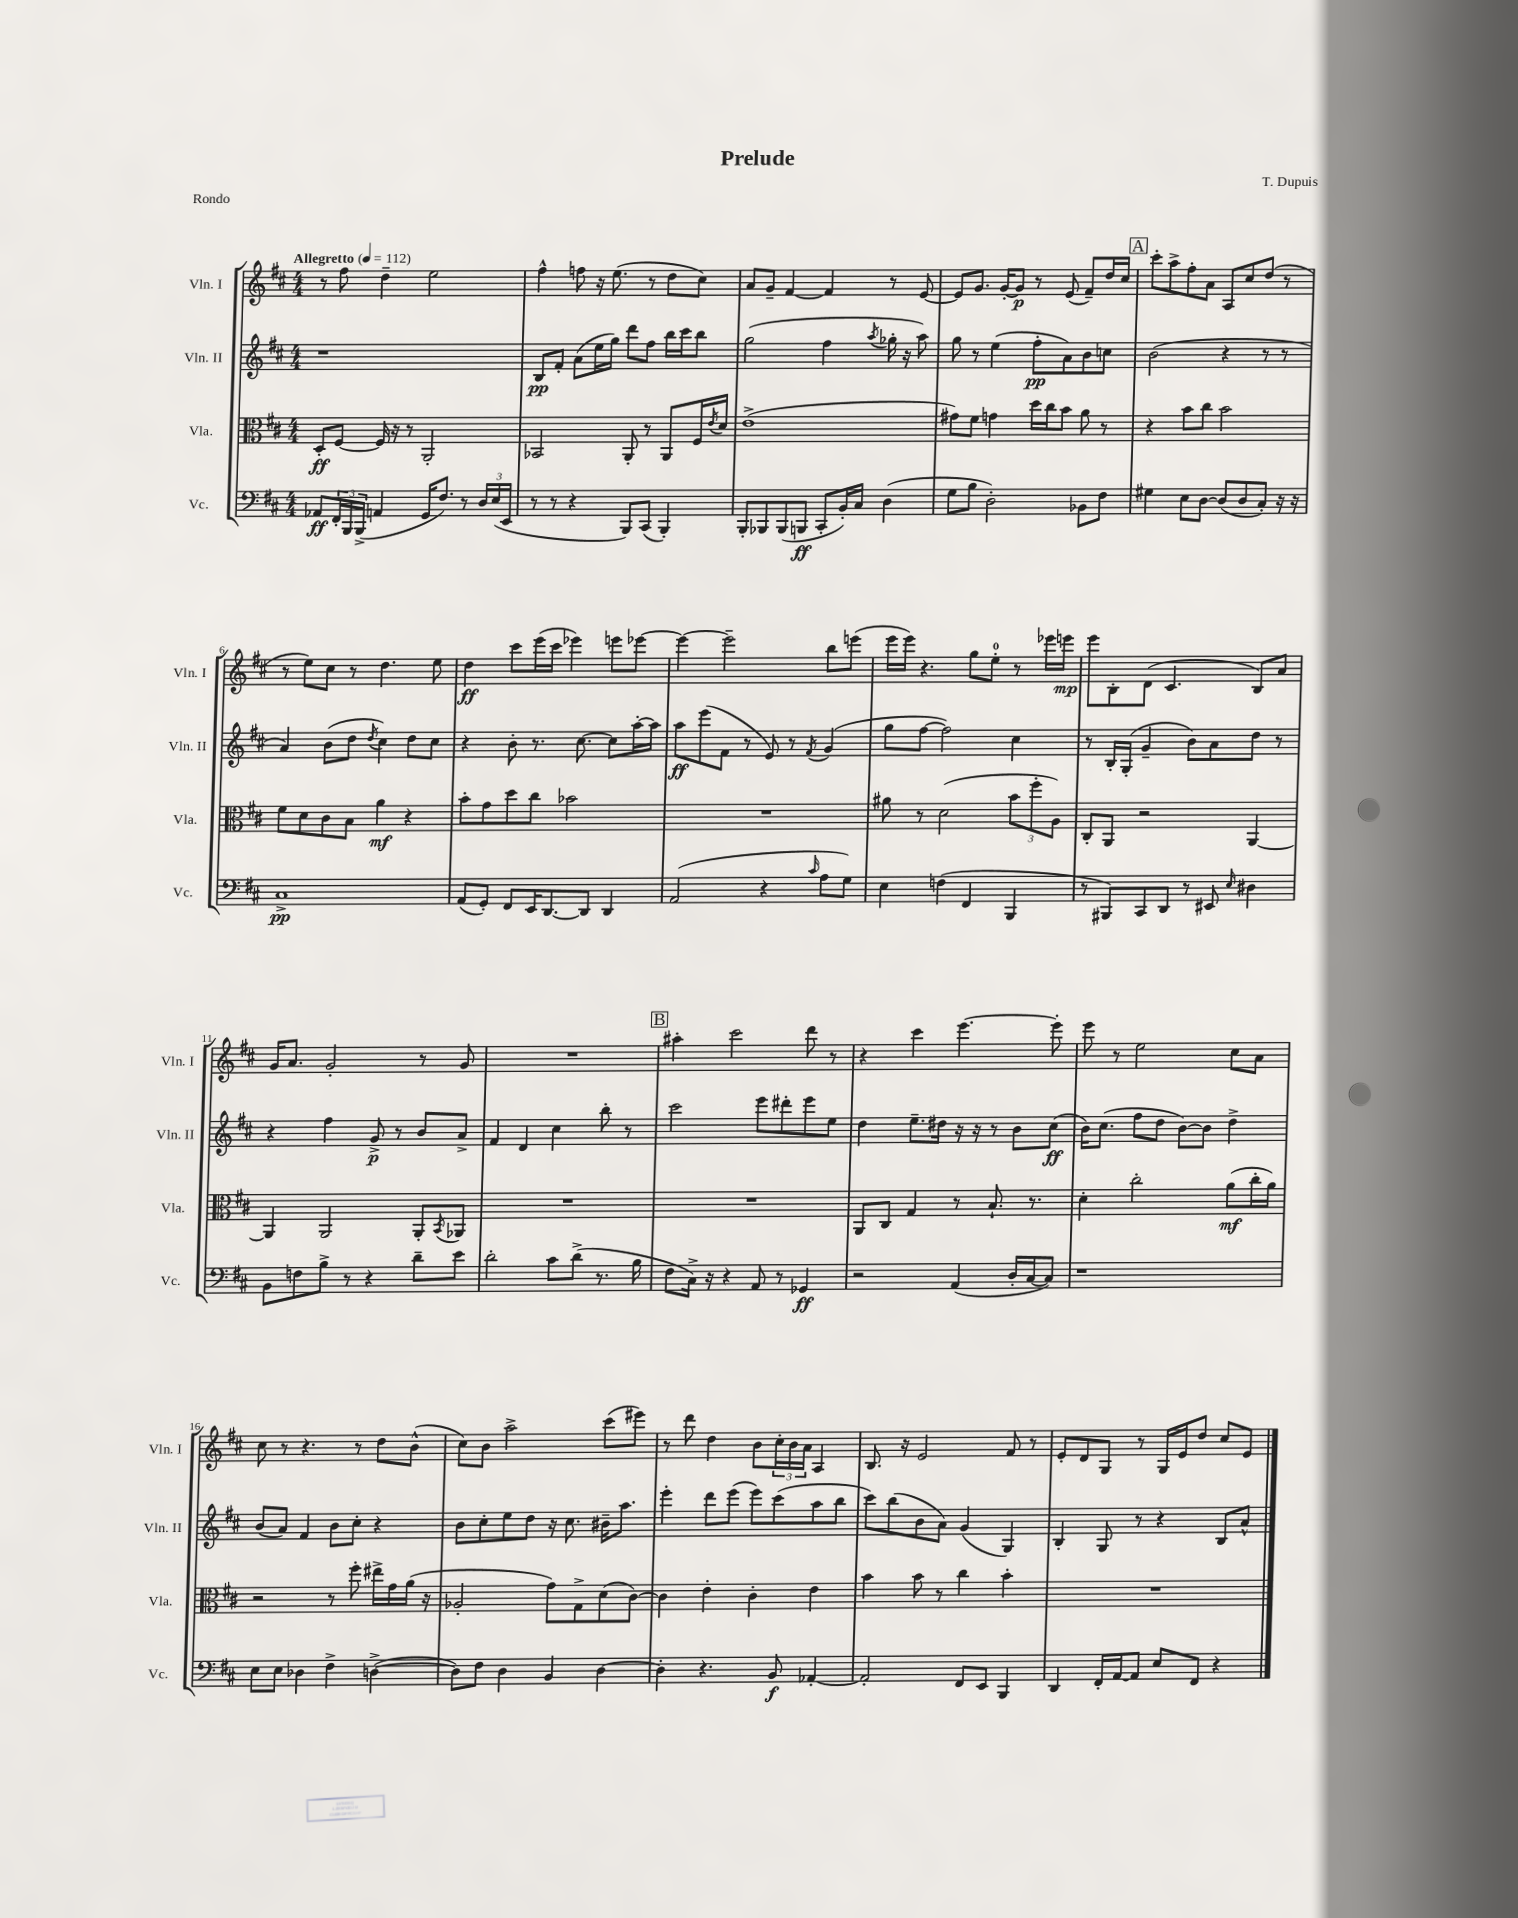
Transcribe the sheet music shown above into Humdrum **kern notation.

**kern	**dynam	**kern	**dynam	**kern	**dynam	**kern	**dynam
*part4	*part4	*part3	*part3	*part2	*part2	*part1	*part1
*staff4	*staff4	*staff3	*staff3	*staff2	*staff2	*staff1	*staff1
*I"Vc.	*	*I"Vla.	*	*I"Vln. II	*	*I"Vln. I	*
*I'Vc.	*	*I'Vla.	*	*I'Vln. II	*	*I'Vln. I	*
*clefF4	*	*clefC3	*	*clefG2	*	*clefG2	*
*k[f#c#]	*	*k[f#c#]	*	*k[f#c#]	*	*k[f#c#]	*
*M4/4	*	*M4/4	*	*M4/4	*	*M4/4	*
*MM112	*	*MM112	*	*MM112	*	*MM112	*
=1	=1	=1	=1	=1	=1	=1	=1
!	!	!	!	!	!	!LO:TX:a:B:t=Allegretto	!
8AA-X/L	ff	8D'/L	ff	1r	.	8r	.
24FF#'/L	.	[8F#/J	.	.	.	8ff#\	.
24BBB/	.	.	.	.	.	.	.
(24BBB^/JJ	.	.	.	.	.	.	.
4AAn/	.	16F#/]	.	.	.	4dd~\	.
.	.	16r	.	.	.	.	.
.	.	8r	.	.	.	.	.
16GG/KL	.	2AA'/	.	.	.	2ee\	.
8.F#/J)	.	.	.	.	.	.	.
8r	.	.	.	.	.	.	.
24D/LL	.	.	.	.	.	.	.
(24E/	.	.	.	.	.	.	.
24EE/JJ	.	.	.	.	.	.	.
=2	=2	=2	=2	=2	=2	=2	=2
8r	.	2BB-X/	.	8B/L	pp	4ff#^^\	.
8r	.	.	.	8f#'/J	.	.	.
4r	.	.	.	(8a\L	.	8ffn\	.
.	.	.	.	16ee\L	.	16r	.
.	.	.	.	16gg\JJ)	.	(8.ee\	.
8BBB/L)	.	8AA'/	.	8ddd\L	.	.	.
(8CC#/J	.	8r	.	8ff#\J	.	8r	.
4BBB'/)	.	8AA/L	.	16bb\LL	.	8dd\L	.
.	.	.	.	16ccc#\J	.	.	.
.	.	16F#/L	.	8bb\J	.	8cc#\J)	.
.	.	8qe/	.	.	.	.	.
.	.	16d/JJ	.	.	.	.	.
=3	=3	=3	=3	=3	=3	=3	=3
8BBB'/L	.	(1e^	.	(2gg\	.	8a/L	.
8BBB-X/	.	.	.	.	.	8g~/J	.
(8BBB-/	.	.	.	.	.	[4f#/	.
8BBBn/J	ff	.	.	.	.	.	.
8CC#'/L	.	.	.	4ff#\	.	4f#/]	.
16BB'/L)	.	.	.	.	.	.	.
16C#/JJ	.	.	.	.	.	.	.
.	.	.	.	8qaa/	.	.	.
(4D\	.	.	.	16gg-X'\	.	8r	.
.	.	.	.	16r	.	.	.
.	.	.	.	8aa\)	.	[8e/	.
=4	=4	=4	=4	=4	=4	=4	=4
8G\L	.	8g#X\L)	.	8gg\	.	8e/L]	.
8B\J	.	8f#\J	.	8r	.	8.g/J	.
2D'\)	.	4gn\	.	(4ee\	.	.	.
.	.	.	.	.	.	[16g'/KL	.
.	.	.	.	.	.	8g/J]	p
.	.	16dd\LL	.	8ff#'\L	pp	8r	.
.	.	16cc#\J	.	.	.	.	.
.	.	8b\J	.	8a\)	.	(8e/	.
8BB-X\L	.	8a\	.	8b\	.	8f#~/L)	.
8F#\J	.	8r	.	8ccn\J	.	16dd/L	.
.	.	.	.	.	.	16cc#/JJ	.
!!LO:REH:place=s1:t=A
=5	=5	=5	=5	=5	=5	=5	=5
4G#X\	.	4r	.	(2b\	.	8ccc#'\L	.
.	.	.	.	.	.	8aa^\	.
8E\L	.	8b\L	.	.	.	8ff#'\	.
[8D\J	.	8cc#\J	.	.	.	8a\J	.
(8D/L]	.	2b\	.	4r	.	8A/L	.
8D/	.	.	.	.	.	8cc#/	.
8C#'/J)	.	.	.	8r	.	(8dd/J	.
16r	.	.	.	8r	.	8r	.
16r	.	.	.	.	.	.	.
!!LO:LB:g=z
=6	=6	=6	=6	=6	=6	=6	=6
1C#^	pp	8f#\L	.	4a/)	.	8r	.
.	.	8d\	.	.	.	8ee\L)	.
.	.	8c#\	.	(8b\L	.	8cc#\J	.
.	.	8B\J	.	8dd\J	.	8r	.
.	.	.	.	8qdd/	.	.	.
.	.	4a\	mf	4cc#\)	.	4.dd\	.
.	.	4r	.	8dd\L	.	.	.
.	.	.	.	8cc#\J	.	8ee\	.
=7	=7	=7	=7	=7	=7	=7	=7
(8AA/L	.	8b'\L	.	4r	.	4dd\	ff
8GG'/J)	.	8g\	.	.	.	.	.
8FF#/L	.	8dd\	.	8b'\	.	8ccc#\L	.
16EE/K	.	8cc#\J	.	8.r	.	(16eee\L	.
[8.DD/	.	.	.	.	.	16ccc#\JJ	.
.	.	2b-X\	.	.	.	4eee-X\)	.
.	.	.	.	[8.cc#\	.	.	.
8DD/J]	.	.	.	.	.	.	.
4DD/	.	.	.	8cc#\L]	.	8eeen\L	.
.	.	.	.	[16aa'\L	.	[8eee-X\J	.
.	.	.	.	16aa\JJ]	.	.	.
=8	=8	=8	=8	=8	=8	=8	=8
(2AA/	.	1r	.	8aa\L	ff	4eee-\_	.
.	.	.	.	(8eee\	.	.	.
.	.	.	.	8f#\J	.	2eee-~\]	.
.	.	.	.	8r	.	.	.
4r	.	.	.	8e/)	.	.	.
.	.	.	.	8r	.	.	.
16qqc#/	.	.	.	8qf#/	.	.	.
8A\L	.	.	.	(4g/	.	8bb\L	.
8G\J)	.	.	.	.	.	(8eeen\J	.
=9	=9	=9	=9	=9	=9	=9	=9
4E\	.	8a#X\	.	8gg\L	.	16eee\LL	.
.	.	.	.	.	.	16eee\JJ)	.
.	.	8r	.	[8ff#\J	.	4.r	.
(4Fn\	.	(2d\	.	2ff#\])	.	.	.
4FF#/	.	.	.	.	.	8gg\L	.
.	.	.	.	.	.	8ee'\J	.
4BBB/	.	12b\L	.	4cc#\	.	8r	.
.	.	12ff#'\	.	.	.	.	.
.	.	.	.	.	.	16eee-X\LL	.
.	.	12A\J)	.	.	.	.	.
.	.	.	.	.	.	16eeen\JJ	mp
=10	=10	=10	=10	=10	=10	=10	=10
8r	.	8C#'/L	.	8r	.	8eee\L	.
8BBB#X/L)	.	8AA/J	.	16B'/LL	.	8B'\	.
.	.	.	.	(16G'/JJ	.	.	.
8CC#/	.	2r	.	4g~/	.	(8d\J	.
8DD/J	.	.	.	.	.	4.c#/	.
8r	.	.	.	8b\L)	.	.	.
8EE#X/	.	.	.	8a\	.	.	.
16qqE/	.	.	.	.	.	.	.
4D#X\	.	[4AA/	.	8dd\J	.	8B/L)	.
.	.	.	.	8r	.	8a/J	.
!!LO:LB:g=z
=11	=11	=11	=11	=11	=11	=11	=11
8BB\L	.	4AA/]	.	4r	.	16g/KL	.
.	.	.	.	.	.	8.a/J	.
8Fn\	.	.	.	.	.	.	.
8B^\J	.	2AA/	.	4ff#\	.	2g'/	.
8r	.	.	.	.	.	.	.
4r	.	.	.	8g^/	p	.	.
.	.	.	.	8r	.	.	.
8d~\L	.	8AA'/L	.	8b/L	.	8r	.
.	.	8qBB/	.	.	.	.	.
8e\J	.	8AA-X/J	.	8a^/J	.	8g/	.
=12	=12	=12	=12	=12	=12	=12	=12
2d'\	.	1r	.	4f#/	.	1r	.
.	.	.	.	4d/	.	.	.
8c#\L	.	.	.	4cc#\	.	.	.
(8d^\J	.	.	.	.	.	.	.
8.r	.	.	.	8bb'\	.	.	.
.	.	.	.	8r	.	.	.
16B\	.	.	.	.	.	.	.
!!LO:REH:place=s1:t=B
=13	=13	=13	=13	=13	=13	=13	=13
8F#\L	.	1r	.	2ccc#\	.	4aa#X'\	.
16C#^\Jk)	.	.	.	.	.	.	.
16r	.	.	.	.	.	.	.
4r	.	.	.	.	.	2ccc#\	.
8AA/	.	.	.	8eee\L	.	.	.
8r	.	.	.	8ddd#X'\	.	.	.
4GG-X/	ff	.	.	8eee\	.	8ddd\	.
.	.	.	.	8ee\J	.	8r	.
=14	=14	=14	=14	=14	=14	=14	=14
2r	.	8AA/L	.	4dd\	.	4r	.
.	.	8C#/J	.	.	.	.	.
.	.	4G/	.	8.ee~\L	.	4ccc#\	.
.	.	.	.	16dd#X\Jk	.	.	.
(4AA/	.	8r	.	16r	.	[4.eee\	.
.	.	.	.	16r	.	.	.
.	.	8.B`/	.	8r	.	.	.
16D'/LL	.	.	.	8b\L	.	.	.
[16C#/J	.	8.r	.	.	.	.	.
8C#/J])	.	.	.	(8cc#\J	ff	8eee'\]	.
=15	=15	=15	=15	=15	=15	=15	=15
1r	.	4d'\	.	16b\KL)	.	8eee\	.
.	.	.	.	(8.cc#\J	.	.	.
.	.	.	.	.	.	8r	.
.	.	2cc#'\	.	8ff#\L	.	2ee\	.
.	.	.	.	8dd\J	.	.	.
.	.	.	.	[8b\L)	.	.	.
.	.	.	.	8b\J]	.	.	.
.	.	(8a\L	mf	4dd^\	.	8cc#\L	.
.	.	16cc#'\L	.	.	.	8a\J	.
.	.	16a\JJ)	.	.	.	.	.
!!LO:LB:g=z
=16	=16	=16	=16	=16	=16	=16	=16
8E\L	.	2r	.	(8b/L	.	8cc#\	.
8E\J	.	.	.	8a/J)	.	8r	.
4D-X\	.	.	.	4f#/	.	4.r	.
4F#^\	.	8r	.	8b\L	.	.	.
.	.	8ff#'\	.	8cc#'\J	.	8r	.
([4Dn^\	.	16ee#X^\LL	.	4r	.	8dd\L	.
.	.	16g\	.	.	.	.	.
.	.	(16a\JJ	.	.	.	(8b^^\J	.
.	.	16r	.	.	.	.	.
=17	=17	=17	=17	=17	=17	=17	=17
8D\L])	.	2A-X'/	.	8b\L	.	8cc#\L)	.
8F#\J	.	.	.	8cc#'\	.	8b\J	.
4D\	.	.	.	8ee\	.	2aa^\	.
.	.	.	.	8dd\J	.	.	.
4BB/	.	8g\L)	.	16r	.	.	.
.	.	.	.	8.cc#\	.	.	.
.	.	8G^\	.	.	.	.	.
[4D\	.	(8d\	.	16b#X~\KL	.	(8ccc#\L	.
.	.	.	.	8.aa\J	.	.	.
.	.	[8c#\J)	.	.	.	8eee#X\J)	.
=18	=18	=18	=18	=18	=18	=18	=18
4D'\]	.	4c#\]	.	4eee'\	.	8r	.
.	.	.	.	.	.	8ddd\	.
4.r	.	4e'\	.	8ddd\L	.	4dd\	.
.	.	.	.	(8eee\J	.	.	.
.	.	4c#'\	.	8eee\L)	.	8b\L	.
8BB/	f	.	.	(8ccc#\	.	24cc#'\L	.
.	.	.	.	.	.	24b\	.
.	.	.	.	.	.	24a\JJ	.
[4AA-X'/	.	4e\	.	8aa\	.	4A/	.
.	.	.	.	8bb\J	.	.	.
=19	=19	=19	=19	=19	=19	=19	=19
2AA-'/]	.	4b\	.	8ccc#\L)	.	8.B/	.
.	.	.	.	(8bb\	.	.	.
.	.	.	.	.	.	16r	.
.	.	8b\	.	8b\	.	2e/	.
.	.	8r	.	8a\J)	.	.	.
8FF#/L	.	4cc#\	.	(4g/	.	.	.
8EE/J	.	.	.	.	.	.	.
4BBB/	.	4b'\	.	4G/)	.	8f#/	.
.	.	.	.	.	.	8r	.
=20	=20	=20	=20	=20	=20	=20	=20
4DD/	.	1r	.	4B'/	.	8e'/L	.
.	.	.	.	.	.	8d/	.
16FF#'/LL	.	.	.	8G/	.	8G/J	.
[16AA/J	.	.	.	.	.	.	.
8AA/J]	.	.	.	8r	.	8r	.
8E/L	.	.	.	4r	.	16G/LL	.
.	.	.	.	.	.	16e/J	.
8FF#/J	.	.	.	.	.	8dd/J	.
4r	.	.	.	8B/L	.	8cc#/L	.
.	.	.	.	8a^^/J	.	8e/J	.
==	==	==	==	==	==	==	==
*-	*-	*-	*-	*-	*-	*-	*-
